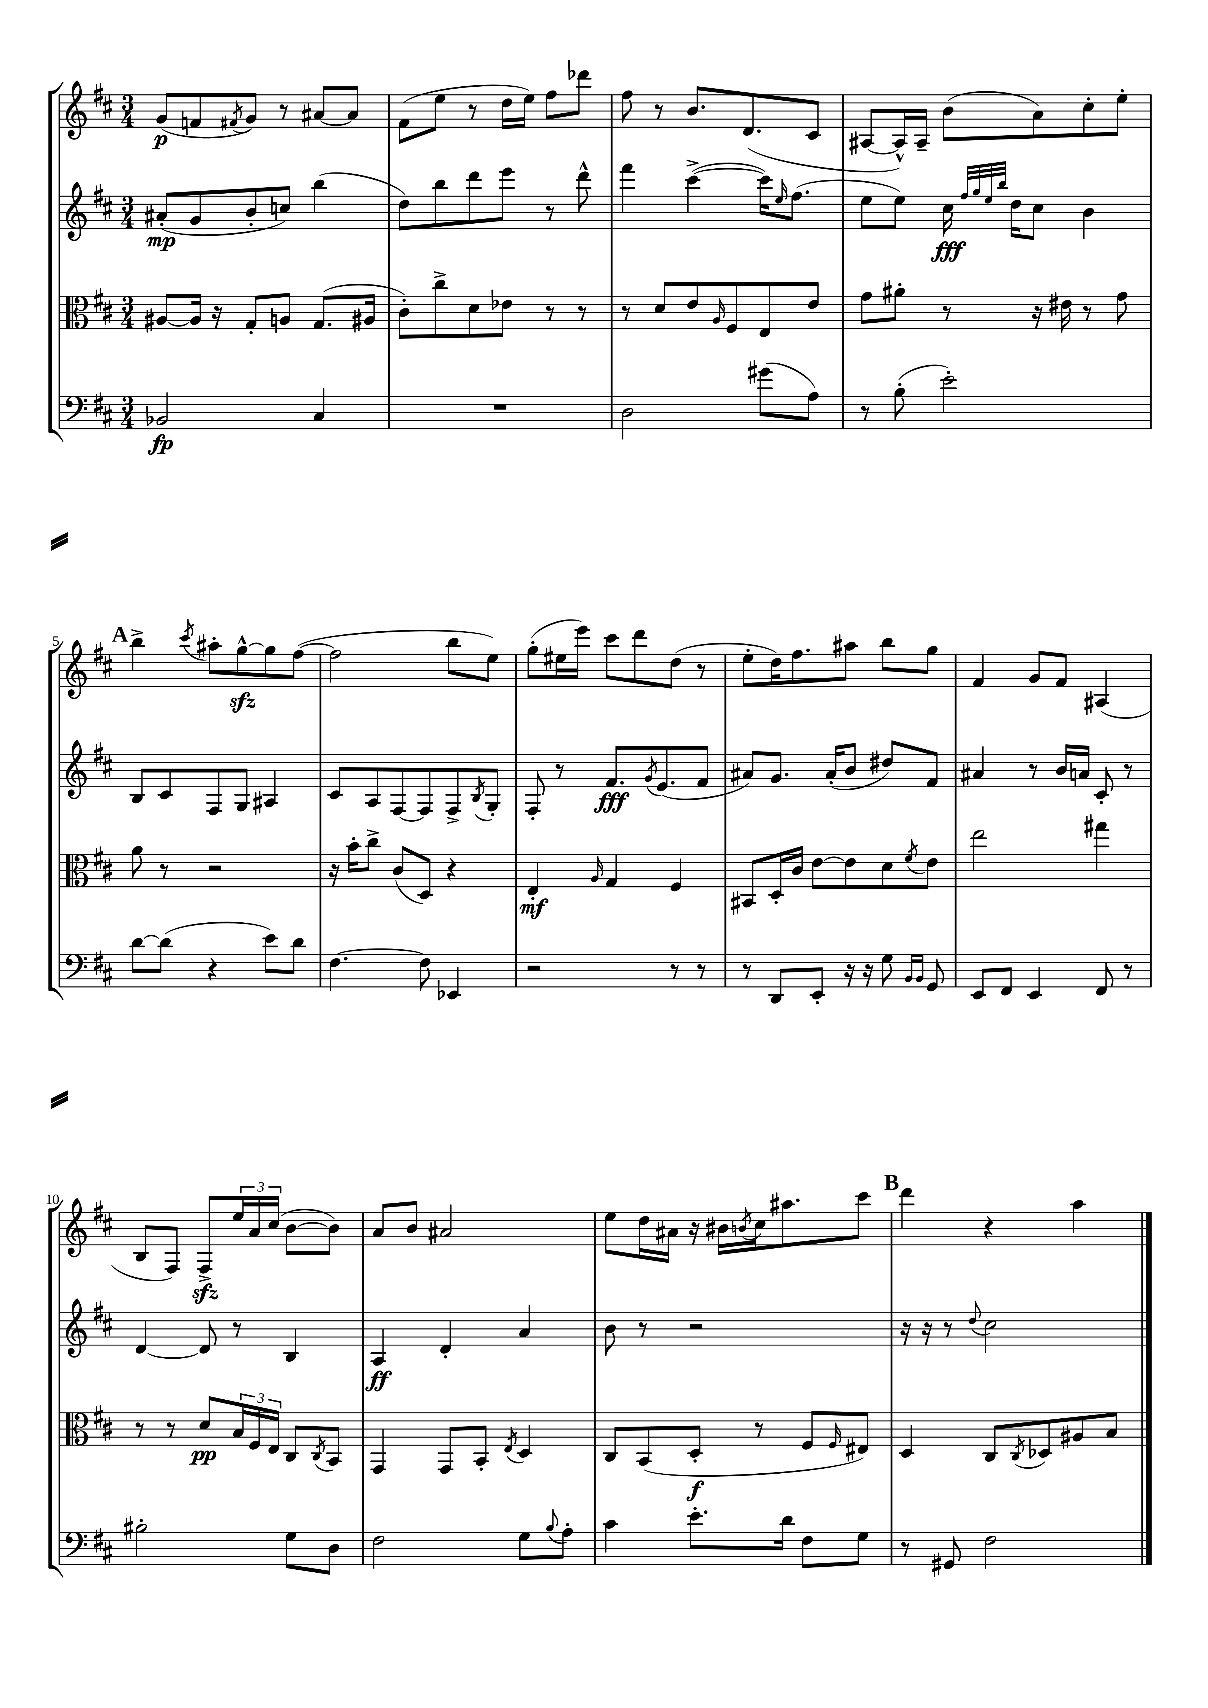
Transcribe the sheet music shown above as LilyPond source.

<<
\new StaffGroup <<
\new Staff = "s0" {
    \clef treble \key d \major \numericTimeSignature \time 3/4
    g'8\p( f'8 \acciaccatura { fis'8 } g'8) r8 ais'8~ ais'8 |
    fis'8( e''8 r8 d''16 e''16) fis''8 des'''8 |
    fis''8 r8 b'8. d'8.( cis'8 |
    ais8~ ais16-^) ais16-- b'8( a'8) cis''8-. e''8-. |
    \mark \markup { \bold "A" } b''4-> \acciaccatura { cis'''8 } ais''8-. g''8~-^\sfz g''8 fis''8~( |
    fis''2 b''8 e''8) |
    g''8-.( eis''16 e'''16) cis'''8 d'''8 d''8( r8 |
    e''8-. d''16) fis''8. ais''8 b''8 g''8 |
    fis'4 g'8 fis'8 ais4( |
    b8 fis8) fis8->\sfz \tuplet 3/2 { e''16 a'16 cis''16( } b'8~ b'8) |
    a'8 b'8 ais'2 |
    e''8 d''16 ais'16 r16 bis'16 \acciaccatura { b'8 } cis''16 ais''8. cis'''8 |
    \mark \markup { \bold "B" } d'''4 r4 a''4 \bar "|." |
}
\new Staff = "s1" {
    \clef treble \key d \major \numericTimeSignature \time 3/4
    ais'8-.\mp( g'8 b'8-. c''8) b''4( |
    d''8) b''8 d'''8 e'''8 r8 d'''8-^ |
    fis'''4 cis'''4~->( cis'''16) \grace { e''16 } fis''8.( |
    e''8 e''8) cis''16\fff \grace { fis''32 g''32 e''32 b''32 } d''16 cis''8 b'4 |
    \mark \markup { \bold "A" } b8 cis'8 fis8 g8 ais4 |
    cis'8 a8 fis8~ fis8 fis8-> \acciaccatura { b8 } g8-. |
    fis8-. r8 fis'8.\fff \acciaccatura { g'8 } e'8.( fis'8 |
    ais'8) g'8. ais'16-.( b'8 dis''8) fis'8 |
    ais'4 r8 b'16 a'16 cis'8-. r8 |
    d'4~ d'8 r8 b4 |
    a4\ff d'4-. a'4 |
    b'8 r8 r2 |
    \mark \markup { \bold "B" } r16 r16 r8 \appoggiatura { d''8 } cis''2 \bar "|." |
}
\new Staff = "s2" {
    \clef alto \key d \major \numericTimeSignature \time 3/4
    ais8~ ais16 r16 g8-. a8 g8.( ais16 |
    cis'8-.) cis''8-> d'8 ees'8 r8 r8 |
    r8 d'8 e'8 \grace { a16 } fis8 e8 e'8 |
    g'8 ais'8-. r8 r16 eis'16 r8 g'8 |
    \mark \markup { \bold "A" } a'8 r8 r2 |
    r16 b'16-. cis''8-> cis'8( d8) r4 |
    e4-.\mf \grace { a16 } g4 fis4 |
    bis,8 d16-. cis'16 e'8~ e'8 d'8 \acciaccatura { fis'8 } e'8 |
    e''2 gis''4 |
    r8 r8 d'8\pp \tuplet 3/2 { b16 fis16 e16 } cis8 \acciaccatura { cis8 } b,8 |
    g,4 g,8 b,8-. \acciaccatura { e8 } d4 |
    cis8 b,8( d8-.\f r8 fis8 \grace { fis16 } eis8) |
    \mark \markup { \bold "B" } d4 cis8 \acciaccatura { cis8 } des8 ais8 b8 \bar "|." |
}
\new Staff = "s3" {
    \clef bass \key d \major \numericTimeSignature \time 3/4
    bes,2\fp cis4 |
    R2. |
    d2 gis'8( a8) |
    r8 b8-.( e'2-.) |
    \mark \markup { \bold "A" } d'8~ d'8( r4 e'8) d'8 |
    fis4.~ fis8 ees,4 |
    r2 r8 r8 |
    r8 d,8 e,8-. r16 r16 g8 \grace { b,16 b,16 } g,8 |
    e,8 fis,8 e,4 fis,8 r8 |
    bis2-. g8 d8 |
    fis2 g8 \appoggiatura { b8 } a8-. |
    cis'4 e'8.-. d'16 fis8 g8 |
    \mark \markup { \bold "B" } r8 gis,8 fis2 \bar "|." |
}
>>
>>
